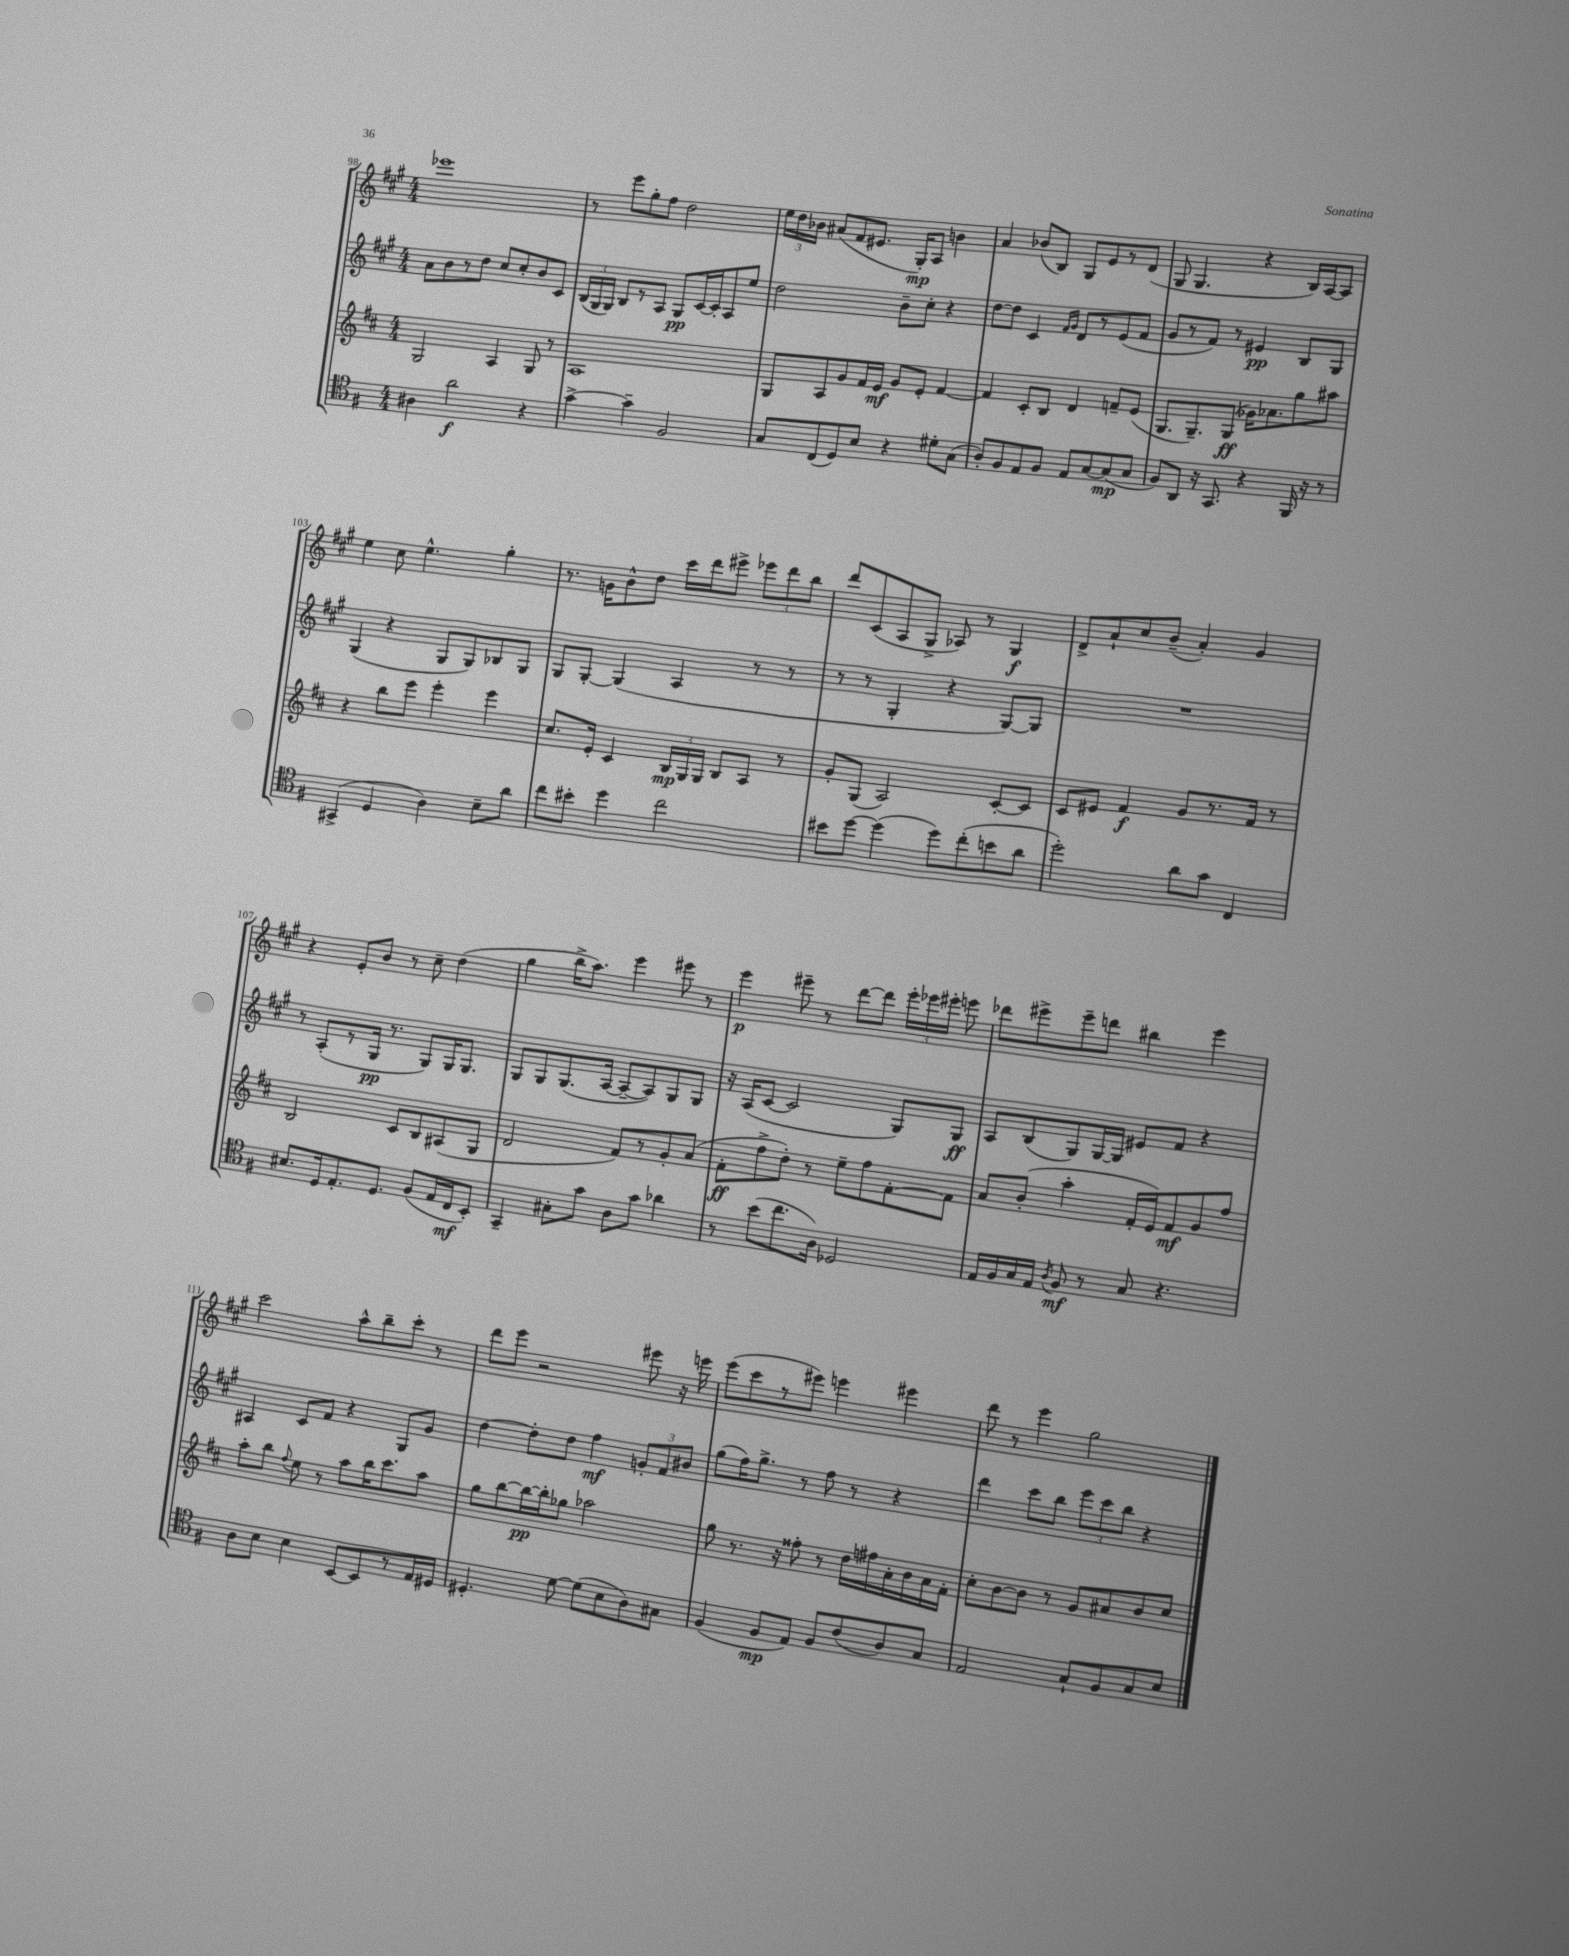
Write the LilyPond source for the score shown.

<<
\new StaffGroup <<
\new Staff = "s0" {
    \clef treble \key a \major \numericTimeSignature \time 4/4
    \autoBeamOff ees'''1 |
    r8 e'''8[ gis''8-. fis''8] d''2 |
    \tuplet 3/2 { e''16[ d''16 bes'16] } ais'8[( fis'8 eis'8.] gis16[-.\mp) a8] b'4 |
    a'4 bes'8[( b8]) gis8[ e'8 r8 d'8]( |
    gis8 gis4. r4 b16[) a16~ a8] |
    e''4 cis''8 e''4.-^ gis''4-. |
    r8. g'16[ b'8-^ d''8] cis'''16[ d'''16 eis'''8]-> \tuplet 3/2 { ees'''8[ d'''8 b''8] } |
    d'''8[ cis'8( a8 gis8]-> aes8) r8 gis4\f |
    d'8[-> a'8-! cis''8 b'8]--( a'4-.) gis'4 |
    r4 e'8[-. b'8] r8 cis''8-- d''4( |
    gis''4 b''16[-> a''8.]) e'''4 eis'''8 r8 |
    e'''4\p eis'''8-- r8 d'''8[~ d'''8] \tuplet 3/2 { eis'''16[-. ees'''16 eis'''16]-. } e'''8 |
    des'''8[ eis'''8-> eis'''8-- d'''8] bis''4 eis'''4 |
    cis'''2 a''8[-^ b''8-- cis'''8]-. r8 |
    d'''8[ e'''8] r2 eis'''8 r16 e'''16 |
    e'''8[( cis'''8 r8 eis'''8]) e'''4 eis'''4 |
    d'''8 r8 e'''4 gis''2 \bar "|." |
}
\new Staff = "s1" {
    \clef treble \key a \major \numericTimeSignature \time 4/4
    \autoBeamOff a'8[ b'8 r8 d''8] cis''8[ cis''8-. b'8 cis'8] |
    \tuplet 3/2 { b16[( gis16 gis16]) } b8[ r8 a8] gis8[\pp cis'16~ cis'16-. a8 e''8] |
    d''2 b'8[-- cis''8]-. r4 |
    d''8[~ d''8] cis'4 \grace { fis'16[ gis'16] } d'8[ r8 e'8( fis'8] |
    gis'8[ r8 fis'8]) r8 eis'4\pp b8[ gis8] |
    gis4( r4 gis8[ gis8) bes8 gis8] |
    gis8[ gis8]~-. gis4( a4 r8 r8 |
    r8 r8 gis4-. r4 gis8[~) gis8] |
    R1 |
    r8 a8[-.( r8 gis16]\pp r8. gis8[) gis16 gis8.] |
    gis8[ gis8 gis8.( a16]~ a8[~-- a8) gis8 gis8] |
    r16 a16[( cis'8]~ cis'2 gis8[) gis8]\ff |
    a8[ b8( gis8) gis16~ gis16] eis'8[ fis'8] r4 |
    ais4 cis'8[ fis'8] r4 gis8[ gis'8] |
    d''4~ d''8[-. d''8] fis''4\mf \tuplet 3/2 { g'8[-. fis'8 bis'8] } |
    gis''8[( fis''16) gis''8.]-> r8 fis''8 r8 r4 |
    d'''4 cis'''8[ b''8] \tuplet 3/2 { e'''8[ cis'''8 b''8] } r4 \bar "|." |
}
\new Staff = "s2" {
    \clef treble \key d \major \numericTimeSignature \time 4/4
    \autoBeamOff g2 a4 g8 r8 |
    a1 |
    g8[ a8 g'8 fis'16 e'16]\mf g'8[ e'8]-. fis'4~ |
    fis'4 cis'8[-. b8] d'4 f'8[-- e'8]( |
    g8.[ g8.--) g8]\ff( ges'16[) aes'8. g''8 ais''8] |
    r4 b''8[ e'''8] e'''4-. e'''4 |
    cis''8.[ e'16]-. cis'4 \tuplet 3/2 { b16[\mp g16 g16] } b8[ a8] r8 |
    g'8[-. g8]( a2) cis'8[~-. cis'8] |
    cis'8[ eis'8] fis'4\f g'8[ r8. fis'16] r8 |
    b2 cis'8[ b8 ais8( g8] |
    d'2 fis'8[) r8 g'8-. a'8]( |
    fis'8[-.\ff fis''8-> d''8]-.) r8 e''8[-- fis''8 fis'8~-. fis'8] |
    a'8[ b'8]-.( a''4-. fis'16[-. e'16) fis'8\mf g'8 fis''8] |
    a''8[-. b''8] \appoggiatura { fis''8 } e''8 r8 a''8[ b''16 cis'''8. a''8] |
    g''8[ b''8~ b''16~\pp b''16-. ges''8] aes''2 |
    g''8 r8. r16 fisis''8-. r8 d''16[ fis''16 a'16-. b'16 a'16 fis'16]-. |
    cis''8[-. b'8~ b'8] r8 g'8[ ais'8 b'8 cis''8] \bar "|." |
}
\new Staff = "s3" {
    \clef tenor \key g \major \numericTimeSignature \time 4/4
    \autoBeamOff ais4 a'2\f r4 |
    g'4~-> g'4-- fis2 |
    g8[ c8( d8) b8] r4 dis'8[-. g8]( |
    a8[-.) fis8 e8 fis8] e8[ g8~ g8\mp( g8] |
    fis8[) a,8] r16 g,8. r4 fis,16 r16 r8 |
    gis,4->( d4 a4) b8[-- a'8] |
    c''8[ bis'8]-. d''4 c''2 |
    bis'8[ d''8]~ d''4( d''8[) c''8-.( b'8 a'8] |
    d''2-.) a'8[ g'8] c4 |
    bis8.[ d16 e8.-. d8.] fis8[( e16 c16\mf b,8]-.) |
    g,4-- gis8[-. g'8] a8[ g'8] aes'4 |
    r8 b'8[( c''8. a16]) des2 |
    e16[ fis16 g16 e16] \acciaccatura { a8 } fis8\mf r8 g8 r4. |
    a8[ b8] b4 b,8[~ b,8 r8 e16 dis16] |
    dis4.-. d'8~ d'8[( b8 a8) gis8] |
    fis4( fis8[\mp e8]) fis8[ c'8( a8) g8] |
    e2 g8[-! fis8 g8 b8] \bar "|." |
}
>>
>>
\layout { \context { \Score currentBarNumber = #98 } }
